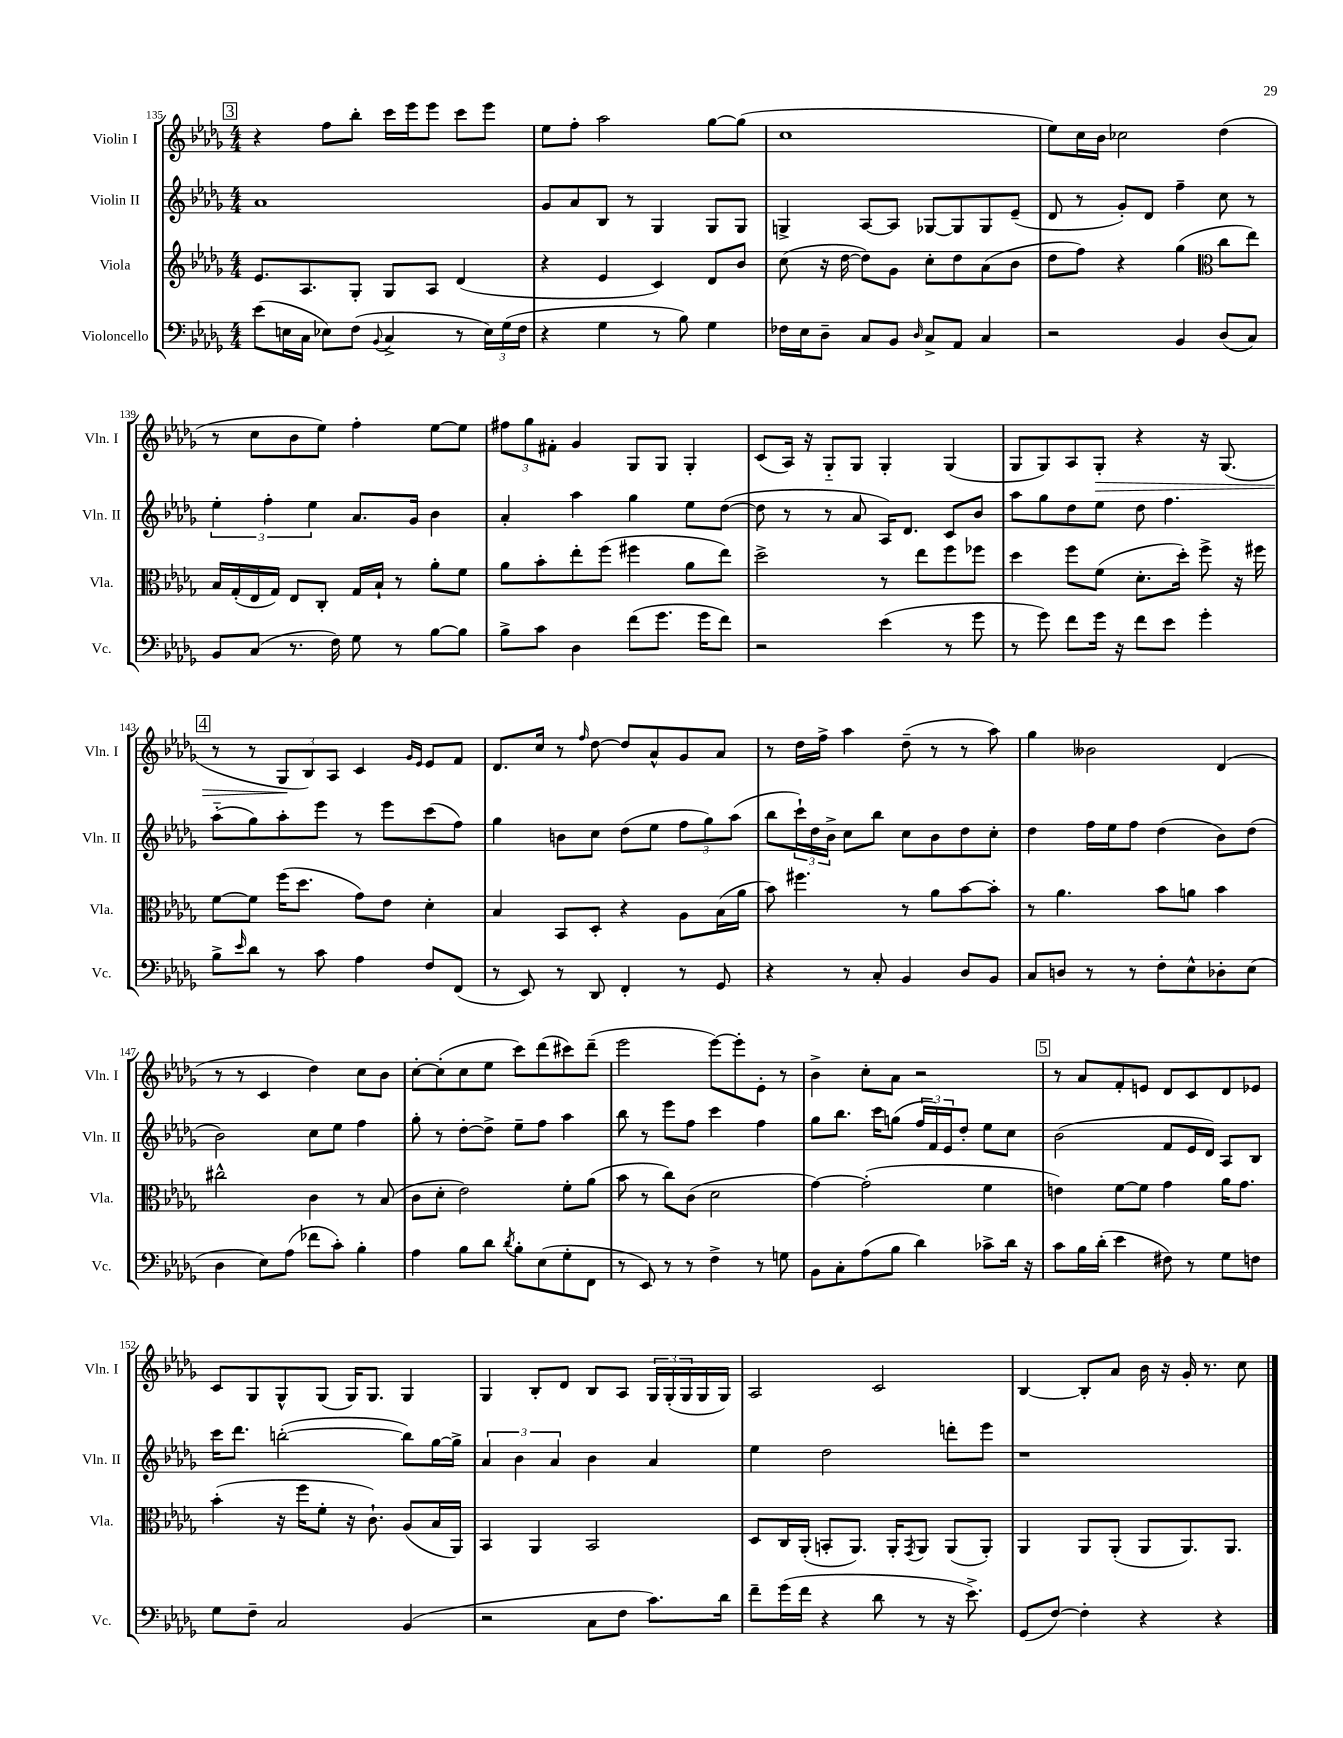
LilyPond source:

<<
\new StaffGroup <<
\new Staff = "s0" \with { instrumentName = "Violin I" shortInstrumentName = "Vln. I" } {
    \clef treble \key des \major \numericTimeSignature \time 4/4
    \mark \markup { \box "3" } r4 f''8 bes''8-. c'''16 ees'''16 ees'''8 c'''8 ees'''8 |
    ees''8 f''8-. aes''2 ges''8~ ges''8( |
    c''1 |
    ees''8) c''16 bes'16 ces''2 des''4( |
    r8 c''8 bes'8 ees''8) f''4-. ees''8~ ees''8 |
    \tuplet 3/2 { fis''8 ges''8 fis'8-. } ges'4 ges8 ges8 ges4-. |
    c'8( aes16) r16 ges8-_ ges8 ges4-. ges4( |
    ges8 ges8) aes8 ges8-.\> r4 r16 ges8.( |
    \mark \markup { \box "4" } r8 r8 \tuplet 3/2 { ges8\! bes8) aes8 } c'4 \grace { ges'16 ees'16 } ees'8 f'8 |
    des'8. c''16 r8 \grace { f''16 } des''8~ des''8 aes'8-^ ges'8 aes'8 |
    r8 des''16 f''16-> aes''4 des''8--( r8 r8 aes''8) |
    ges''4 beses'2 des'4( |
    r8 r8 c'4 des''4) c''8 bes'8 |
    c''8~-. c''8-.( c''8 ees''8 c'''8) des'''8( cis'''8) des'''8--( |
    ees'''2 ees'''8~) ees'''8-. ees'8-. r8 |
    bes'4-> c''8-. aes'8 r2 |
    \mark \markup { \box "5" } r8 aes'8 f'8-. e'8 des'8 c'8 des'8 ees'8 |
    c'8 ges8 ges8-^ ges8( ges16) ges8. ges4 |
    ges4 bes8-. des'8 bes8 aes8 \tuplet 3/2 { ges16 ges16-.( ges16 } ges16 ges16) |
    aes2 c'2 |
    bes4~ bes8-. aes'8 bes'16 r16 ges'16-. r8. c''8 \bar "|." |
}
\new Staff = "s1" \with { instrumentName = "Violin II" shortInstrumentName = "Vln. II" } {
    \clef treble \key des \major \numericTimeSignature \time 4/4
    \mark \markup { \box "3" } aes'1 |
    ges'8 aes'8 bes8 r8 ges4 ges8 ges8 |
    g4-> aes8~ aes8 ges8~ ges8 ges8 ees'8--( |
    des'8 r8 ges'8-.) des'8 f''4-- c''8 r8 |
    \tuplet 3/2 { ees''4-. f''4-. ees''4 } aes'8. ges'16 bes'4 |
    aes'4-. aes''4 ges''4 ees''8 des''8~( |
    des''8 r8 r8 aes'8 aes16) des'8. c'8 bes'8 |
    aes''8 ges''8 des''8 ees''8 des''8 f''4. |
    \mark \markup { \box "4" } aes''8-_( ges''8) aes''8-. ees'''8 r8 ees'''8 c'''8( f''8) |
    ges''4 b'8 c''8 des''8( ees''8 \tuplet 3/2 { f''8 ges''8) aes''8( } |
    bes''8 \tuplet 3/2 { c'''16-!) des''16 bes'16-> } c''8 bes''8 c''8 bes'8 des''8 c''8-. |
    des''4 f''16 ees''16 f''8 des''4( bes'8) des''8( |
    bes'2) c''8 ees''8 f''4 |
    ges''8-. r8 des''8~-. des''8-> ees''8-- f''8 aes''4 |
    bes''8 r8 ees'''8 f''8 c'''4 f''4 |
    ges''8 bes''8. c'''16 g''8( \tuplet 3/2 { f''16 f'16) ees'16 } des''8-. ees''8 c''8 |
    \mark \markup { \box "5" } bes'2( f'8 ees'16 des'16) aes8 bes8 |
    c'''16 des'''8. b''2~-.( b''8) ges''16~ ges''16-> |
    \tuplet 3/2 { aes'4 bes'4 aes'4 } bes'4 aes'4 |
    ees''4 des''2 d'''8-. ees'''8 |
    r1 \bar "|." |
}
\new Staff = "s2" \with { instrumentName = "Viola" shortInstrumentName = "Vla." } {
    \clef treble \key des \major \numericTimeSignature \time 4/4
    \mark \markup { \box "3" } ees'8. aes8. ges8-. ges8 aes8 des'4( |
    r4 ees'4 c'4) des'8 bes'8 |
    c''8( r16 des''16~ des''8) ges'8 c''8-. des''8 aes'8( bes'8 |
    des''8 f''8) r4 ges''4( \clef alto c''8 ees''8) |
    bes16 ges16-.( ees16 ges16) ees8 c8-. ges16 bes16-! r8 aes'8-. f'8 |
    aes'8 bes'8-. ees''8-. f''8( fis''4 aes'8 ees''8) |
    des''2-> r8 ees''8 f''8 fes''8 |
    des''4 f''8 f'8( des'8.-. des''16-.) f''8-> r16 fis''16 |
    \mark \markup { \box "4" } f'8~ f'8 f''16( des''8. ges'8) ees'8 des'4-. |
    bes4 bes,8 des8-. r4 aes8 bes16( aes'16 |
    bes'8) fis''4. r8 aes'8 bes'8~ bes'8-. |
    r8 aes'4. bes'8 a'8 bes'4 |
    cis''2-^ c'4 r8 bes8( |
    c'8 des'8-. ees'2) f'8-. aes'8( |
    bes'8 r8 c''8) c'8( des'2 |
    ges'4~) ges'2-.( f'4 |
    \mark \markup { \box "5" } e'4) f'8~ f'8 ges'4 aes'16 ges'8. |
    bes'4-.( r16 f''16 f'8-. r16 c'8.-!) aes8( bes16 aes,16) |
    bes,4 aes,4 bes,2 |
    des8 c16 aes,16-.( b,8-. aes,8.) aes,16-. \acciaccatura { ges,8 } aes,8 aes,8( aes,8-.) |
    aes,4 aes,8 aes,8-.( aes,8 aes,8.) aes,8. \bar "|." |
}
\new Staff = "s3" \with { instrumentName = "Violoncello" shortInstrumentName = "Vc." } {
    \clef bass \key des \major \numericTimeSignature \time 4/4
    \mark \markup { \box "3" } ees'8( e16 c16 ees8) f8( \appoggiatura { bes,8 } c4-> r8 \tuplet 3/2 { ees16) ges16( f16 } |
    r4 ges4 r8 bes8) ges4 |
    fes16 ees16 des8-- c8 bes,8 \grace { des16 } c8-> aes,8 c4 |
    r2 bes,4 des8( c8) |
    bes,8 c8( r8. f16) ges8 r8 bes8~ bes8 |
    bes8-> c'8 des4 f'8( ges'8. ges'16 f'8) |
    r2 ees'4( r8 ges'8 |
    r8 ges'8) f'8 ges'16 r16 f'8 ees'8 ges'4-. |
    \mark \markup { \box "4" } bes8-> \grace { ees'16 } des'8 r8 c'8 aes4 f8 f,8( |
    r8 ees,8) r8 des,8 f,4-. r8 ges,8 |
    r4 r8 c8-. bes,4 des8 bes,8 |
    c8 d8 r8 r8 f8-. ees8-^ des8-. ees8( |
    des4 ees8) aes8( fes'8 c'8-.) bes4-. |
    aes4 bes8 des'8 \acciaccatura { des'8 } bes8-. ees8( ges8-. f,8 |
    r8 ees,8) r8 r8 f4-> r8 g8 |
    bes,8 c8-. aes8( bes8 des'4) ces'8-> des'16 r16 |
    \mark \markup { \box "5" } c'8 bes16 des'16-.( ees'4 fis8) r8 ges8 f8 |
    ges8 f8-- c2 bes,4( |
    r2 c8 f8 c'8.) des'16 |
    f'8-- ges'16( f'16 r4 des'8 r8 r16 ees'8.->) |
    ges,8( f8~) f4-. r4 r4 \bar "|." |
}
>>
>>
\layout { \context { \Score currentBarNumber = #135 } }
